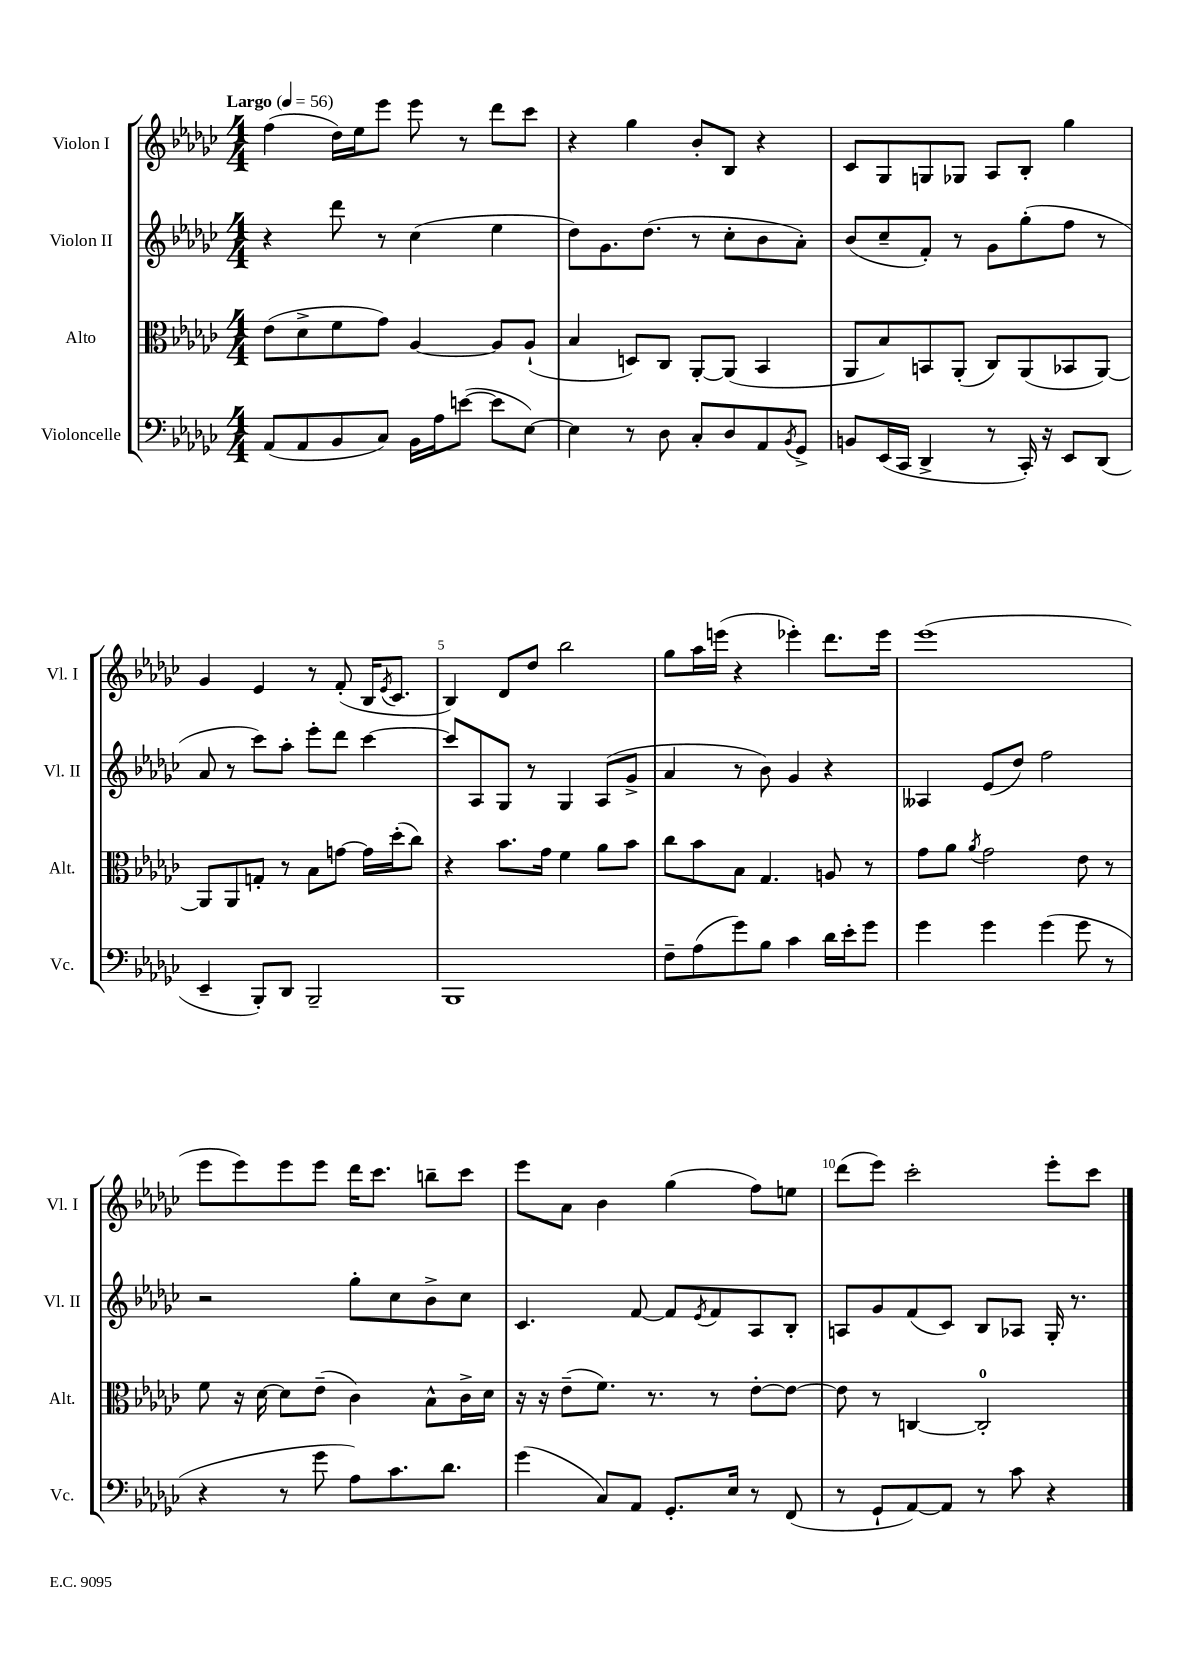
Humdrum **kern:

**kern	**kern	**kern	**kern
*part4	*part3	*part2	*part1
*staff4	*staff3	*staff2	*staff1
*I"Violoncelle	*I"Alto	*I"Violon II	*I"Violon I
*I'Vc.	*I'Alt.	*I'Vl. II	*I'Vl. I
*clefF4	*clefC3	*clefG2	*clefG2
*k[b-e-a-d-g-c-]	*k[b-e-a-d-g-c-]	*k[b-e-a-d-g-c-]	*k[b-e-a-d-g-c-]
*M4/4	*M4/4	*M4/4	*M4/4
*MM56	*MM56	*MM56	*MM56
=1	=1	=1	=1
!	!	!	!LO:TX:a:B:t=Largo
(8AA-/L	(8e-\L	4r	(4ff\
8AA-/	8d-^\	.	.
8BB-/	8f\	8ddd-\	16dd-\LL)
.	.	.	16ee-\J
8C-/J)	8g-\J)	8r	8eee-\J
16BB-\LL	[4A-/	(4cc-\	8eee-\
16A-\J	.	.	.
([8en\J	.	.	8r
8e\L]	8A-/L]	4ee-\	8ddd-\L
[8E-\J)	(8A-`/J	.	8ccc-\J
=2	=2	=2	=2
4E-\]	4B-/	8dd-\L)	4r
.	.	8.g-\	.
8r	8Dn/L)	.	4gg-\
.	.	(8.dd-\J	.
8D-\	8C-/J	.	.
8C-'/L	[8AA-'/L	8r	8b-'/L
8D-/	(8AA-/J]	8cc-'\L	8B-/J
8AA-/	4BB-/	8b-\	4r
8qBB-/	.	.	.
8GG-^/J	.	8a-'\J)	.
=3	=3	=3	=3
8BBn/L	8AA-/L	(8b-/L	8c-/L
(16EE-/L	8B-/)	8cc-~/	8G-/
16CC-/JJ	.	.	.
4DD-^/	8BBn/	8f'/J)	8Gn/
.	(8AA-'/J	8r	8G-X/J
8r	8C-/L)	8g-\L	8A-/L
16CC-'/)	(8AA-/	(8gg-'\	8B-'/J
16r	.	.	.
8EE-/L	8BB-X/	8ff\J	4gg-\
(8DD-/J	[8AA-/J)	8r	.
!!LO:LB:g=z
=4	=4	=4	=4
4EE-~/	8AA-/L]	8a-/	4g-/
.	8AA-/	8r	.
8BBB-'/L)	8Gn'/J	8ccc-\L)	4e-/
8DD-/J	8r	8aa-'\J	.
2BBB-~/	8B-\L	8eee-'\L	8r
.	[8gn\J	8ddd-\J	(8f'/
.	16g\LL]	[4ccc-\	16B-/KL
.	.	.	8qe-/
.	(16dd-'\J	.	8.c-/J
.	8cc-\J)	.	.
=5	=5	=5	=5
1BBB-	4r	8ccc-/L]	4B-/)
.	.	8A-/	.
.	8.b-\L	8G-/J	8d-/L
.	.	8r	8dd-/J
.	16g-\Jk	.	.
.	4f\	4G-/	2bb-\
.	8a-\L	(8A-/L	.
.	8b-\J	8g-^/J	.
=6	=6	=6	=6
8F~\L	8cc-\L	4a-/	8gg-\L
(8A-\	8b-\	.	16aa-\L
.	.	.	(16eeen\JJ
8g-\)	8B-\J	8r	4r
8B-\J	4.G-/	8b-\)	.
4c-\	.	4g-/	4eee-X'\)
16d-\LL	8An/	4r	8.ddd-\L
16e-'\J	.	.	.
8g-\J	8r	.	.
.	.	.	16eee-\Jk
=7	=7	=7	=7
4g-\	8g-\L	4A--X/	(1eee-
.	8a-\J	.	.
.	8qa-/	.	.
4g-\	2g-\	(8e-/L	.
.	.	8dd-/J)	.
(4g-\	.	2ff\	.
8g-\	8e-\	.	.
8r	8r	.	.
!!LO:LB:g=z
=8	=8	=8	=8
4r	8f\	2r	8eee-\L
.	16r	.	8eee-\)
.	[16d-\	.	.
8r	8d-\L]	.	8eee-\
8g-\	(8e-~\J	.	8eee-\J
8A-\L)	4c-\)	8gg-'\L	16ddd-\KL
.	.	.	8.ccc-\J
8.c-\	.	8cc-\	.
.	8B-^^\L	8b-^\	8bbn~\L
8.d-\J	.	.	.
.	16c-^\L	8cc-\J	8ccc-\J
.	16d-\JJ	.	.
=9	=9	=9	=9
(4g-\	16r	4.c-/	8eee-\L
.	16r	.	.
.	(8e-~\L	.	8a-\J
8C-/L)	8.f\J)	.	4b-\
8AA-/J	.	[8f/	.
.	8.r	.	.
8.GG-'/L	.	8f/L]	(4gg-\
.	.	8qe-/	.
.	8r	8f/	.
16E-/Jk	.	.	.
8r	[8e-'\L	8A-/	8ff\L)
(8FF/	8e-\J_	8B-'/J	8een\J
=10	=10	=10	=10
8r	8e-\]	8An/L	(8ddd-\L
8GG-`/L	8r	8g-/	8eee-\J)
[8AA-/)	[4Cn/	(8f/	2ccc-'\
8AA-/J]	.	8c-/J)	.
8r	2C'/]	8B-/L	.
8c-\	.	8A-X/J	.
4r	.	16G-'/	8eee-'\L
.	.	8.r	.
.	.	.	8ccc-\J
==	==	==	==
*-	*-	*-	*-
